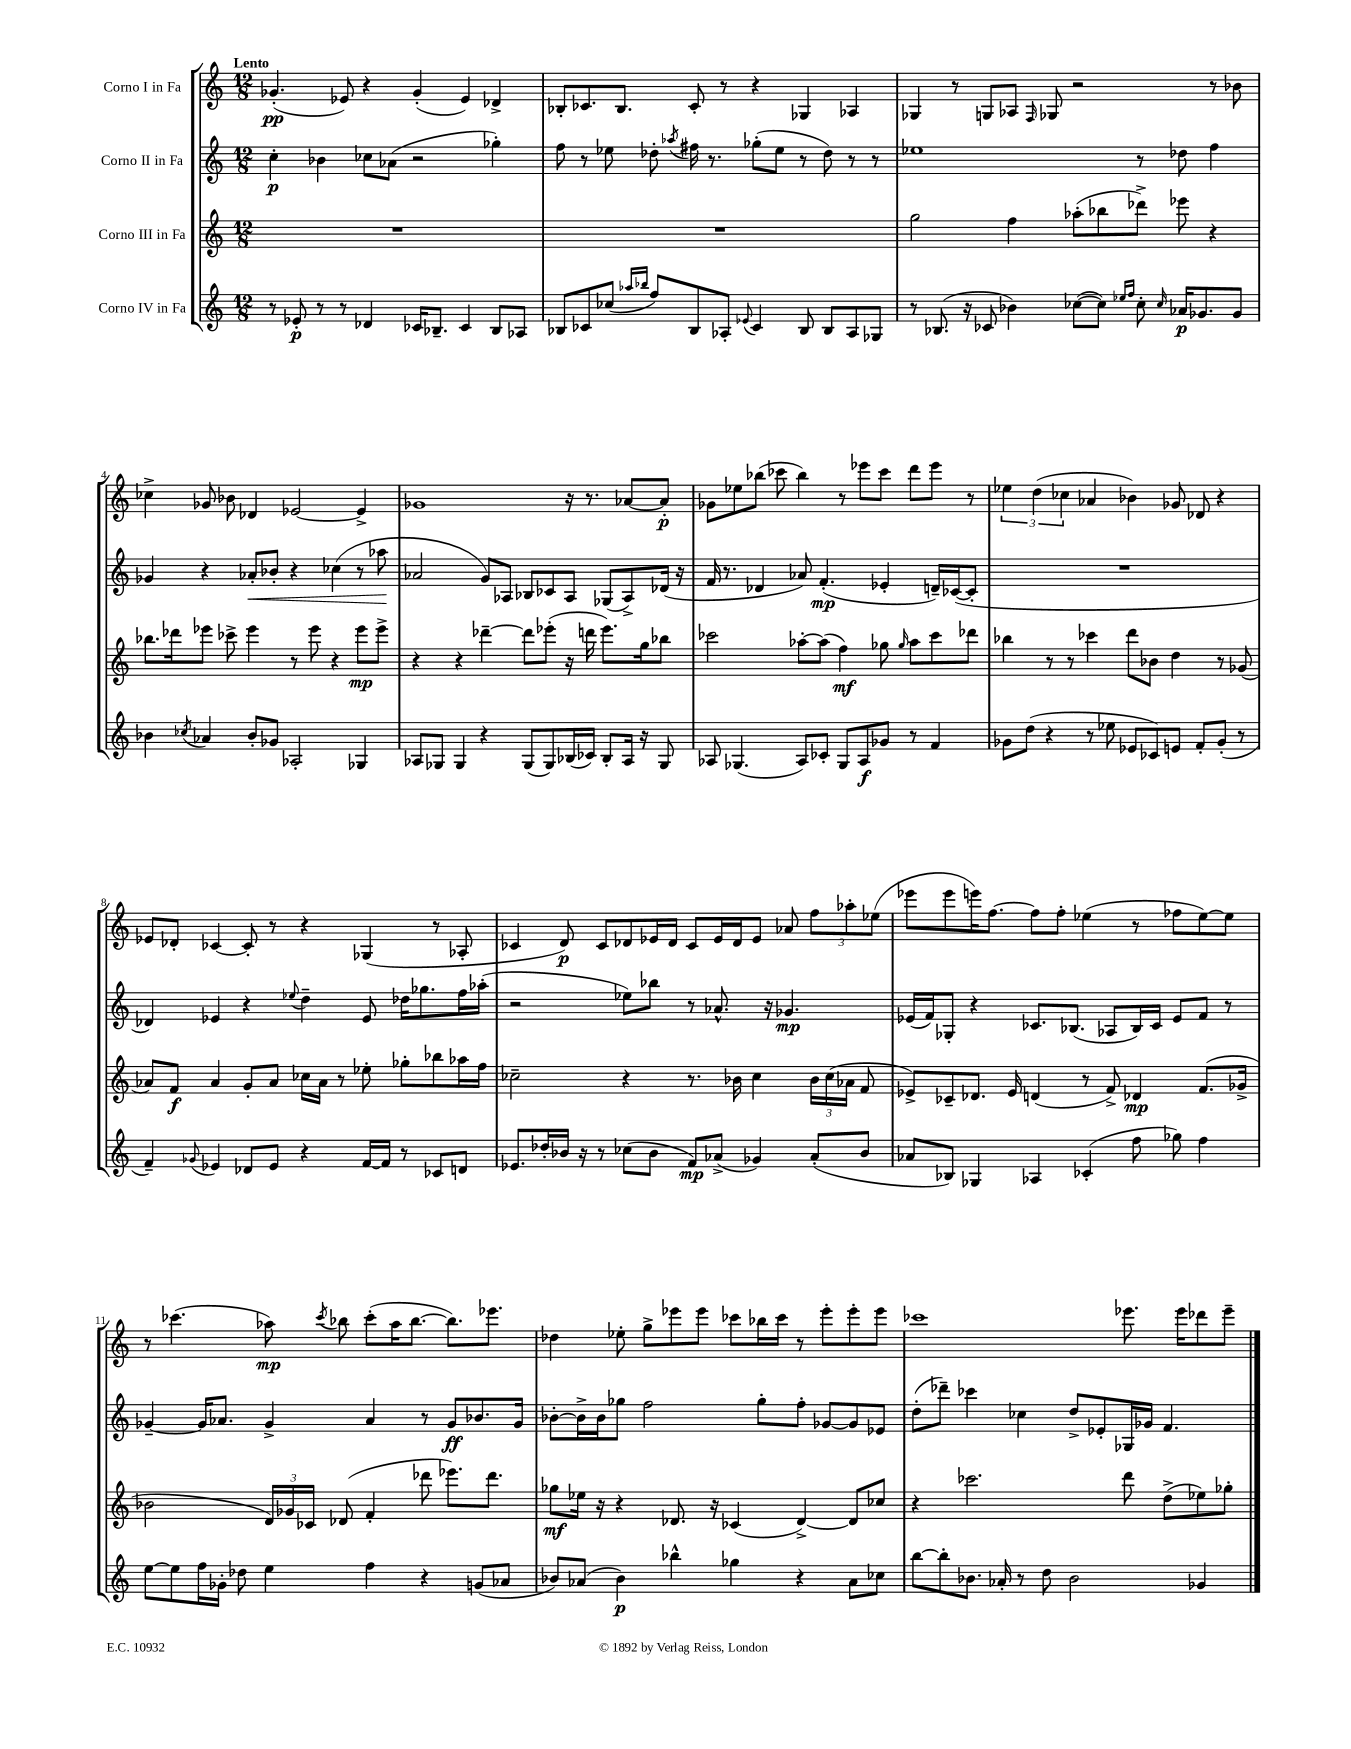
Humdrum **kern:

**kern	**dynam	**kern	**dynam	**kern	**dynam	**kern	**dynam
*part4	*part4	*part3	*part3	*part2	*part2	*part1	*part1
*staff4	*staff4	*staff3	*staff3	*staff2	*staff2	*staff1	*staff1
*I"Corno IV in Fa	*	*I"Corno III in Fa	*	*I"Corno II in Fa	*	*I"Corno I in Fa	*
*clefG2	*	*clefG2	*	*clefG2	*	*clefG2	*
*k[]	*	*k[]	*	*k[]	*	*k[]	*
*M12/8	*	*M12/8	*	*M12/8	*	*M12/8	*
=1	=1	=1	=1	=1	=1	=1	=1
!	!	!	!	!	!	!LO:TX:a:B:t=Lento	!
8r	.	1.r	.	4cc'\	p	(4.g-X'/	pp
8e-X'/	p	.	.	.	.	.	.
8r	.	.	.	4b-X\	.	.	.
8r	.	.	.	.	.	8e-X/)	.
4d-X/	.	.	.	8cc-X\L	.	4r	.
.	.	.	.	(8a-X\J	.	.	.
16c-X/KL	.	.	.	2r	.	(4g-'/	.
8.B-X~/J	.	.	.	.	.	.	.
4c-/	.	.	.	.	.	4e-/)	.
8B-/L	.	.	.	4gg-X'\)	.	4d-X^/	.
8A-X/J	.	.	.	.	.	.	.
=2	=2	=2	=2	=2	=2	=2	=2
8B-X/L	.	1.r	.	8ff\	.	8B-X'/L	.
8c-X/	.	.	.	8r	.	8.c-X/	.
(8cc-X/J	.	.	.	8ee-X\	.	.	.
.	.	.	.	.	.	8.B-/J	.
16qqaa-X/LL	.	.	.	.	.	.	.
16qqbb-X/JJ	.	.	.	.	.	.	.
8ff/L)	.	.	.	8dd-X'\	.	.	.
.	.	.	.	8qaa-X/	.	.	.
8B-/	.	.	.	16ff#X\	.	8c-'/	.
.	.	.	.	8.r	.	.	.
8A-X'/J	.	.	.	.	.	8r	.
8qqe-X/	.	.	.	.	.	.	.
4c-/	.	.	.	(8gg-X'\L	.	4r	.
.	.	.	.	8ee-\J	.	.	.
8B-/	.	.	.	8r	.	4G-X/	.
8B-/L	.	.	.	8dd-\)	.	.	.
8A-/	.	.	.	8r	.	4A-X/	.
8G-X/J	.	.	.	8r	.	.	.
=3	=3	=3	=3	=3	=3	=3	=3
8r	.	2gg\	.	1ee-X	.	4G-X/	.
(8.B-X/	.	.	.	.	.	.	.
.	.	.	.	.	.	8r	.
16r	.	.	.	.	.	.	.
8c-X/	.	.	.	.	.	8Gn/L	.
4b-X\)	.	4ff\	.	.	.	8A-X/J	.
.	.	.	.	.	.	16qqF/	.
.	.	.	.	.	.	8G-X/	.
([8cc-X\L	.	(8aa-X'\L	.	.	.	2r	.
8cc-\J])	.	8bb-X\	.	.	.	.	.
16qqee-X/LL	.	.	.	.	.	.	.
16qqff/JJ	.	.	.	.	.	.	.
8cc-'\	.	8ddd-X^\J)	.	8r	.	.	.
16qqcc-/	.	.	.	.	.	.	.
16a-X/KL	p	8eee-X\	.	8dd-X\	.	.	.
8.g-X/	.	.	.	.	.	.	.
.	.	4r	.	4ff\	.	8r	.
8g-/J	.	.	.	.	.	8b-X\	.
!!LO:LB:g=z
=4	=4	=4	=4	=4	=4	=4	=4
4b-X\	.	8.bb-X\L	.	4g-X/	.	4cc-X^\	.
.	.	16ddd-X\k	.	.	.	.	.
8qcc-X/	.	.	.	.	.	.	.
4a-X/	.	8eee-X\J	.	4r	.	8g-X/	.
.	.	8ccc-X^\	.	.	.	8b-X\	.
!	!	!	!	!	!LO:HP:b	!	!
8b-'/L	.	4eee-\	.	8a-X'/L	<	4d-X/	.
8g-X/J	.	.	.	8b-X'/J	.	.	.
2A-X'/	.	8r	.	4r	.	[2e-X/	.
.	.	8eee-\	.	.	.	.	.
.	.	4r	.	(4cc-X\	.	.	.
4G-X/	.	8eee-\L	mp	8r	.	4e-^/]	.
.	.	8eee-^\J	.	8aa-X\	.	.	.
.	.	.	.	.	[	.	.
=5	=5	=5	=5	=5	=5	=5	=5
8A-X/L	.	4r	.	2a-X/	.	1g-X	.
8G-X/J	.	.	.	.	.	.	.
4G-/	.	4r	.	.	.	.	.
4r	.	[4ddd-X~\	.	8g/L)	.	.	.
.	.	.	.	8A-X/J	.	.	.
(8G-/L	.	8ddd-\L]	.	8B-X/L	.	.	.
8G-/)	.	(8eee-X'\J	.	8c-X/	.	.	.
(16B-X/L	.	16r	.	8A-/J	.	16r	.
16c-X/JJ)	.	16dddn\	.	.	.	8.r	.
8B-'/L	.	8.eee-\L)	.	(8G-X/L	.	.	.
16A-/Jk	.	.	.	8A-^/)	.	[8a-X/L	.
16r	.	16gg\k	.	.	.	.	.
8G-/	.	8bb-X\J	.	(16d-X/Jk	.	8a-'/J]	p
.	.	.	.	16r	.	.	.
=6	=6	=6	=6	=6	=6	=6	=6
8A-X/	.	2ccc-X\	.	16f/	.	8g-X\L	.
.	.	.	.	8.r	.	.	.
(4.G-X/	.	.	.	.	.	8ee-X\	.
.	.	.	.	4d-X/	.	(8bb-X\J	.
.	.	.	.	.	.	8ccc-X\	.
8A-/L)	.	[8aa-X'\L	.	8a-X/)	.	4bb-\)	.
8c-X'/J	.	(8aa-\J]	.	(4.f'/	mp	.	.
8G-/L	.	4ff\)	mf	.	.	8r	.
8A-/	f	.	.	.	.	8eee-X\L	.
8g-X/J	.	8gg-X\	.	4e-X'/	.	8ccc-\J	.
.	.	16qqgg-/	.	.	.	.	.
8r	.	8aa-\L	.	.	.	8ddd\L	.
4f/	.	8ccc-\	.	16dn~/LL)	.	8eee-\J	.
.	.	.	.	([16c-X/J	.	.	.
.	.	8ddd-X\J	.	8c-'/J]	.	8r	.
=7	=7	=7	=7	=7	=7	=7	=7
8g-X\L	.	4bb-X\	.	1.r	.	6ee-X\	.
(8dd\J	.	.	.	.	.	.	.
.	.	.	.	.	.	(6dd\	.
4r	.	8r	.	.	.	.	.
.	.	.	.	.	.	6cc-X\	.
.	.	8r	.	.	.	.	.
8r	.	4ccc-X\	.	.	.	4a-X/	.
8ee-X\	.	.	.	.	.	.	.
8e-X/L	.	8ddd\L	.	.	.	4b-X\)	.
8c-X/)	.	8b-X\J	.	.	.	.	.
8en/J	.	4dd\	.	.	.	8g-X/	.
8f'/L	.	.	.	.	.	8d-X/	.
(8g-'/J	.	8r	.	.	.	4r	.
8r	.	(8g-X/	.	.	.	.	.
!!LO:LB:g=z
=8	=8	=8	=8	=8	=8	=8	=8
4f~/)	.	8a-X/L)	.	4d-X/)	.	8e-X/L	.
.	.	8f/J	f	.	.	8d-X'/J	.
8qqg-X/	.	.	.	.	.	.	.
4e-X/	.	4a-/	.	4e-X/	.	[4c-X/	.
8d-X/L	.	8g'/L	.	4r	.	8c-'/]	.
8e-/J	.	8a-/J	.	.	.	8r	.
.	.	.	.	8qqee-X/	.	.	.
4r	.	16cc-X\LL	.	4dd~\	.	4r	.
.	.	16a-\JJ	.	.	.	.	.
.	.	8r	.	.	.	.	.
[16f/LL	.	8ee-X'\	.	8e-/	.	(4G-X/	.
16f/JJ]	.	.	.	.	.	.	.
8r	.	8gg-X'\L	.	16dd-X\KL	.	.	.
.	.	.	.	8.gg-X\	.	.	.
8c-X/L	.	8bb-X\	.	.	.	8r	.
8dn/J	.	16aa-X\L	.	16ff\L	.	8A-X'/	.
.	.	16ff\JJ	.	(16aa-X'\JJ	.	.	.
=9	=9	=9	=9	=9	=9	=9	=9
8.e-X/L	.	2cc-X~\	.	2r	.	4c-X/	.
16dd-X'/L	.	.	.	.	.	.	.
16b-X/JJ	.	.	.	.	.	8d/)	p
16r	.	.	.	.	.	.	.
8r	.	.	.	.	.	8c-/L	.
(8cc-X\L	.	4r	.	8ee-X\L)	.	8d-X/	.
8b-\J	.	.	.	8bb-X\J	.	16e-X/L	.
.	.	.	.	.	.	16d-/JJ	.
8f/L)	mp	8.r	.	8r	.	8c-/L	.
(8a-X^/J	.	.	.	8.a-X^^/	.	16e-/L	.
.	.	16b-X\	.	.	.	16d-/J	.
4g-X/)	.	4cc-\	.	.	.	8e-/J	.
.	.	.	.	16r	.	.	.
.	.	.	.	4.g-X/	mp	8a-X/	.
(8a-'/L	.	24b-\LL	.	.	.	12ff\L	.
.	.	(24cc-\	.	.	.	.	.
.	.	24a-X\JJ	.	.	.	12aa-X'\	.
8b-/J	.	8f/	.	.	.	.	.
.	.	.	.	.	.	(12ee-X\J	.
=10	=10	=10	=10	=10	=10	=10	=10
8a-X/L	.	8e-X^/L)	.	(16e-X/LL	.	8eee-X\L	.
.	.	.	.	16f/J)	.	.	.
8B-X/J)	.	8c-X~/	.	8G-X'/J	.	8eee-\	.
4G-X/	.	8.d-X/J	.	4r	.	16eeen\K)	.
.	.	.	.	.	.	[8.ff\J	.
.	.	16e-/	.	.	.	.	.
4A-X/	.	(4dn/	.	8.c-X/L	.	8ff\L]	.
.	.	.	.	.	.	8ff'\J	.
.	.	.	.	(8.B-X/J	.	.	.
(4c-X'/	.	8r	.	.	.	(4ee-X\	.
.	.	8f^/)	.	8A-X/L	.	.	.
8ff\	.	4d-X/	mp	16B-/L)	.	8r	.
.	.	.	.	16c-/JJ	.	.	.
8gg-X\)	.	.	.	8e-/L	.	8ff-X\L	.
4ff\	.	(8.f/L	.	8f/J	.	[8ee-\)	.
.	.	.	.	8r	.	8ee-\J]	.
.	.	16g-X^/Jk	.	.	.	.	.
!!LO:LB:g=z
=11	=11	=11	=11	=11	=11	=11	=11
[8ee\L	.	2b-X\	.	[4g-X~/	.	8r	.
8ee\]	.	.	.	.	.	(4.ccc-X\	.
16ff\L	.	.	.	16g-/KL]	.	.	.
16g-X'\JJ	.	.	.	8.a-X/J	.	.	.
8dd-X\	.	.	.	.	.	.	.
4ee\	.	24d/LL)	.	4g-^/	.	8aa-X\)	mp
.	.	24g-X/	.	.	.	.	.
.	.	24c-X/JJ	.	.	.	.	.
.	.	.	.	.	.	8qccc-/	.
.	.	(8d-X/	.	.	.	8bb-X\	.
4ff\	.	4f'/	.	4a-/	.	(8ccc-'\L	.
.	.	.	.	.	.	16aa-\K	.
.	.	.	.	.	.	[8.bb-\J	.
4r	.	8ddd-X\	.	8r	.	.	.
.	.	8.eee-X\L)	.	8g-/L	ff	8.bb-\L])	.
(8gn/L	.	.	.	8.b-X/	.	.	.
.	.	8.ddd-\J	.	.	.	8.eee-X\J	.
8a-X/J	.	.	.	.	.	.	.
.	.	.	.	16g-/Jk	.	.	.
=12	=12	=12	=12	=12	=12	=12	=12
8b-X/L)	.	8gg-X\L	mf	[8b-X'\L	.	4dd-X\	.
(8a-X/J	.	16ee-X\Jk	.	16b-^\L]	.	.	.
.	.	16r	.	16b-\J	.	.	.
4b-\)	p	4r	.	8gg-X\J	.	8ee-X'\	.
.	.	.	.	2ff\	.	8gg^\L	.
4bb-X^^\	.	8.d-X/	.	.	.	8eee-X\	.
.	.	.	.	.	.	8eee-\J	.
.	.	16r	.	.	.	.	.
4gg-X\	.	(4c-X/	.	.	.	8ccc-X\L	.
.	.	.	.	8gg-'\L	.	16bb-X\L	.
.	.	.	.	.	.	16ccc-\JJ	.
4r	.	[4d-^/)	.	8ff'\J	.	8r	.
.	.	.	.	[8g-X/L	.	8eee-'\L	.
8a-\L	.	8d-/L]	.	8g-/]	.	8eee-'\	.
8cc-X\J	.	8cc-X/J	.	8e-X/J	.	8eee-\J	.
=13	=13	=13	=13	=13	=13	=13	=13
[8bb\L	.	4r	.	(8dd'\L	.	1ccc-X	.
8bb'\]	.	.	.	8ddd-X~\J)	.	.	.
8.b-X\J	.	2.ccc-X\	.	4ccc-X\	.	.	.
16a-X'/	.	.	.	.	.	.	.
8r	.	.	.	4cc-X\	.	.	.
8dd\	.	.	.	.	.	.	.
2b-\	.	.	.	8dd^/L	.	.	.
.	.	.	.	8e-X'/	.	.	.
.	.	8ddd\	.	16G-X/L	.	8.eee-X\	.
.	.	.	.	16g-X/JJ	.	.	.
.	.	(8dd^\L	.	4.f/	.	.	.
.	.	.	.	.	.	16eee-\KL	.
4g-X/	.	8ee-X\)	.	.	.	8ddd-X\	.
.	.	8gg-X'\J	.	.	.	8eee-~\J	.
==	==	==	==	==	==	==	==
*-	*-	*-	*-	*-	*-	*-	*-
